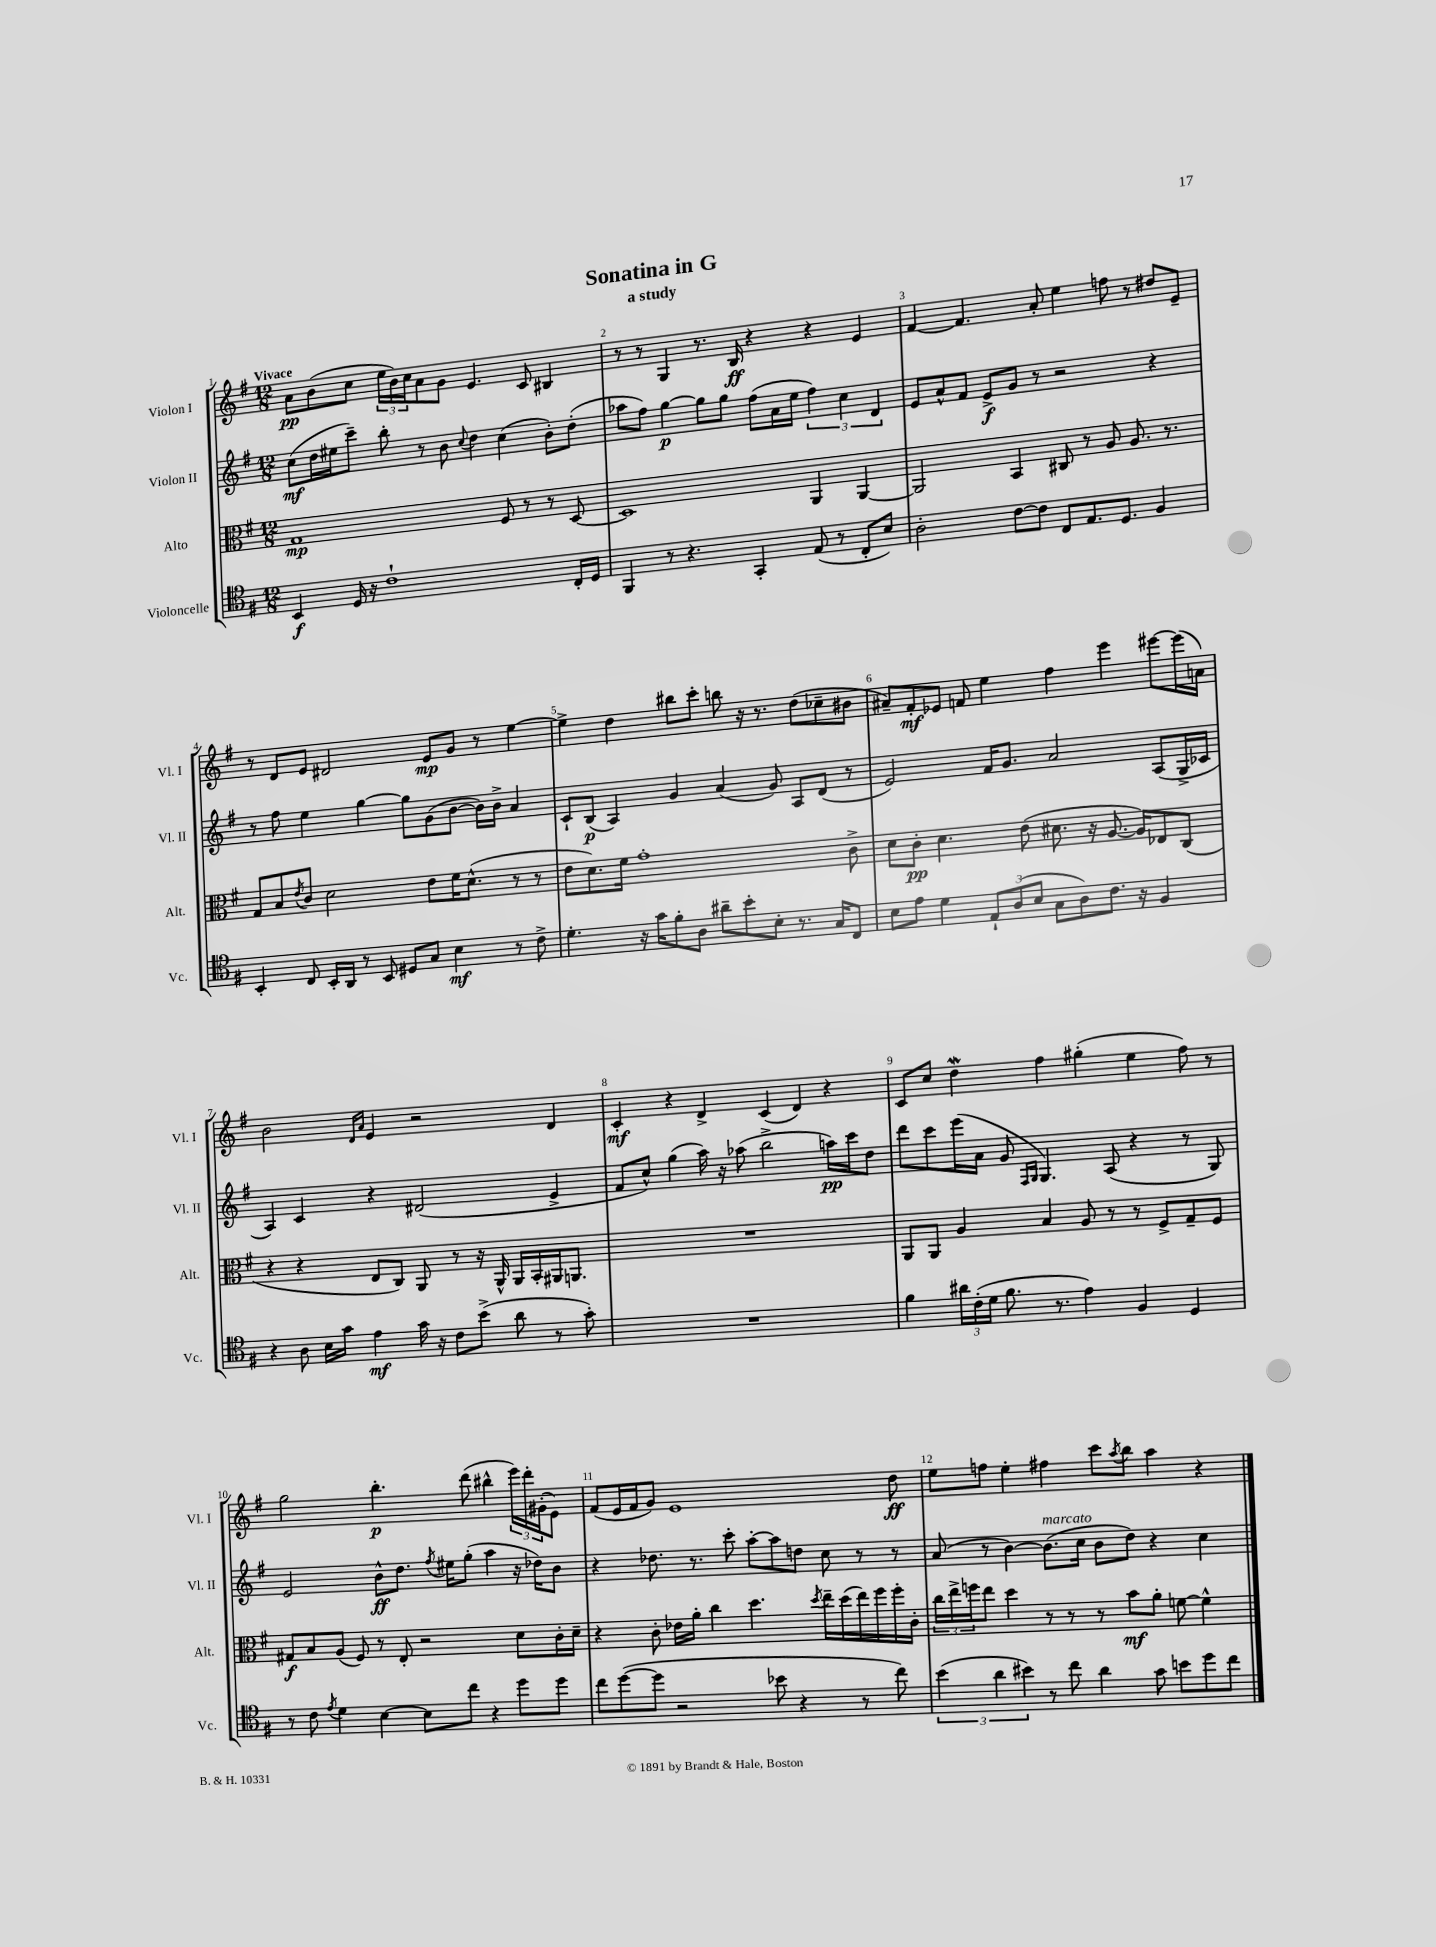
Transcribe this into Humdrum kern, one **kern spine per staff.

**kern	**kern	**kern	**kern
*staff4	*staff3	*staff2	*staff1
*clefC4	*clefC3	*clefG2	*clefG2
*k[f#]	*k[f#]	*k[f#]	*k[f#]
*M12/8	*M12/8	*M12/8	*M12/8
4BB/	1G	(8cc\L	8a\L
.	.	16dd\L	(8b\
.	.	16ee#\J	.
16D/	.	8ccc~\J)	8cc\J
16r	.	.	.
1c`	.	8bb'\	24ee\LL
.	.	.	24b\)
.	.	.	24cc\J
.	.	8r	8a\
.	.	8b\	8g\J
.	.	8qqcc/	.
.	.	4dd\	4.e/
.	8F#/	(4cc\	.
.	8r	.	8c/
.	8r	8b'\L)	4B#/
16C'/LL	[8D/	(8dd'\J	.
16D/JJ	.	.	.
=	=	=	=
4FF#/	1D]	8aa-\L	8r
.	.	8ff#\J)	8r
8r	.	[4gg\	4G/
4.r	.	.	.
.	.	8gg\]L	8.r
.	.	8gg\J	.
.	.	.	16B/
4GG'/	.	(8ff#\L	4r
.	.	16a\L	.
.	.	16ee\JJ	.
(8E/	4AA/	6ff#\)	4r
8r	.	.	.
.	.	6cc\	.
8C'/L	[4AA/	.	4e/
.	.	6d/	.
8B/J)	.	.	.
=	=	=	=
2A'\	2AA/]	8e/L	[4f#/
.	.	8a^^/	.
.	.	8f#/J	4.f#/]
.	.	8e^/L	.
[8c\L	4BB/	8g/J	.
8c\]J	.	8r	8a'/
8C/L	8C#/	2r	4ee\
8.E/	8r	.	.
.	8A/	.	8ff\
8.D/J	.	.	.
.	8.A/	.	8r
4F#/	.	4r	8dd#/L
.	8.r	.	.
.	.	.	8e~/J
=	=	=	=
4BB'/	8G/L	8r	8r
.	8B/	8ff#\	8d/L
.	8qe/	.	.
8C/	8c/J	4ee\	8e/J
16BB'/LL	2d\	.	2d#/
16AA/JJ	.	.	.
8r	.	[4gg\	.
8BB/	.	.	.
8D#/L	.	8gg\]L	.
8G/J	8e\L	(8g\	8e/L
4B\	16f#\K	[8b\J	8g/J
.	(8.d^^\J	.	.
.	.	16b\]LL)	8r
.	.	16b^\JJ	.
8r	8r	4a/	[4ee\
8c^\	8r	.	.
=	=	=	=
4.d'\	8e\L	8c`/L	4ee^\]
.	8.d\)	(8B/J	.
.	.	4A/)	4dd\
.	16f#\Jk	.	.
16r	1g'	.	.
16g\LK	.	.	.
8f#'\	.	4g/	8bb#\L
8A\J	.	.	8ccc'\J
8a#~\L	.	(4a/	8bb\
8b'\	.	.	16r
.	.	.	8.r
8B'\J	.	8g/)	.
8.r	.	8A/L	(8dd\L
.	.	(8d/J	8cc-~\
16G/LK	.	.	.
8C/J	8c^\	8r	8b#\J
=	=	=	=
8B\L	8d\L	2e/)	8a#~/L)
8e\J	8c'\J	.	8f#'/
4d\	4.d\	.	8e-/J
.	.	.	8f/
12E`/L	.	16f#/LK	4ee\
.	.	8.g/J	.
(12A/	.	.	.
.	(8e\	.	.
12B/J	.	.	.
8G\L	8.d#\	2a/	4ff#\
8A\)	.	.	.
.	16r	.	.
8.c\J	[8.A/	.	4eee\
16r	16A/]LK)	.	.
4F#/	8E-/	(8A/L	[8eee#\L
.	(8C/J	16G^/L	(16eee#\]L
.	.	16c-/JJ	16a\JJ)
=	=	=	=
4r	4r	4A/)	2b\
8A\	4r	4c/	.
16B\LL	.	.	.
16g\JJ	.	.	.
.	.	.	16qqd/LL
.	.	.	16qqa/JJ
4e\	8E/L	4r	4e/
.	8C/J)	.	.
16g\	8AA/	(2d#/	2r
16r	.	.	.
8c\L	8r	.	.
(8b^\J	16r	.	.
.	16AA^^/	.	.
8a\	16AA/LL	.	.
.	16BB'/	.	.
8r	16AA#/J	4e^/	4d/
.	8.AA/J	.	.
8g'\)	.	.	.
=	=	=	=
1.r	1.r	8f#/L	4c'/
.	.	8cc^^/J)	.
.	.	(4gg\	4r
.	.	16aa\)	4d^/
.	.	16r	.
.	.	(8aa-\	.
.	.	2bb^\	(4c/
.	.	.	4d/)
.	.	16aa\LL)	4r
.	.	16ccc\J	.
.	.	8dd\J	.
=	=	=	=
4f#\	8AA/L	8ddd\L	8c/L
.	8AA/J	8ccc\	8cc/J
24a#\LL	4A/	(16eee\L	4dd\
(24c'\	.	.	.
.	.	16a\JJ	.
24d\JJ	.	.	.
8.f#\	.	8g/	.
.	.	16qqF#/LL	.
.	.	16qqG/JJ	.
.	4B/	4.G/)	4ff#\
8.r	.	.	.
4e\)	8A/	.	(4gg#'\
.	8r	(8A/	.
4F#/	8r	4r	4ee\
.	8F#^/L	.	.
4D/	8G~/	8r	8ff#\)
.	8F#/J	8G/)	8r
=	=	=	=
8r	8G#/L	2e/	2gg\
8c\	8B/	.	.
8qe/	.	.	.
4d\	(8A/J	.	.
.	8F#/)	.	.
[4B\	8r	8b^^\L	4.bb'\
.	8E'/	8.dd\J	.
8B\]L	2r	.	.
.	.	8qff#/	.
.	.	16ee#\LK	.
8cc\J	.	(8gg'\J	(8ddd\
4r	.	4aa\	4bb#^^\
8dd\L	8d\L	16r	24eee\LL)
.	.	.	24ddd'\
.	.	16dd-\LK)	.
.	.	.	(24g#'\J
8dd\J	16c'\L	8b\J	8e\J)
.	16d~\JJ	.	.
=	=	=	=
8cc\L	4r	4r	(8f#/L
([8dd\	.	.	16e/L
.	.	.	16f#/J
8dd\]J	8c'\	8.dd-\	8g/J)
2r	16e-\LL	.	1e
.	16a'\JJ	8.r	.
.	4cc\	.	.
.	.	8ccc'\	.
.	4.dd\	[8aa'\L	.
8b-\	.	8aa\]	.
4r	.	8dd\J	.
.	8qdd/	.	.
.	16ee~\LL	8cc\	.
.	(16dd\	.	.
8r	16ee\)	8r	.
.	16ff#\	.	.
8cc\)	16ff#'\	8r	8dd\
.	16c'\JJ	.	.
=	=	=	=
(6b\	24cc\LL	(8a/	8ee\L
.	24ee^\	.	.
.	24ff\J	.	.
.	8ee\J	8r	8ff\J
6a\	.	.	.
.	4dd\	[4b\)	4ee'\
6b#\)	.	.	.
8r	8r	(8.b\]L	4ff#\
8cc\	8r	.	.
.	.	16cc\Jk	.
4a\	8r	8b\L	8ccc\L
.	.	.	8qaa/
.	8b\L	8dd\J)	8bb\J
8g\	8a'\J	4r	4aa\
8b\L	[8f\	.	.
8dd\	4f^^\]	4cc\	4r
8cc\J	.	.	.
==	==	==	==
*-	*-	*-	*-
